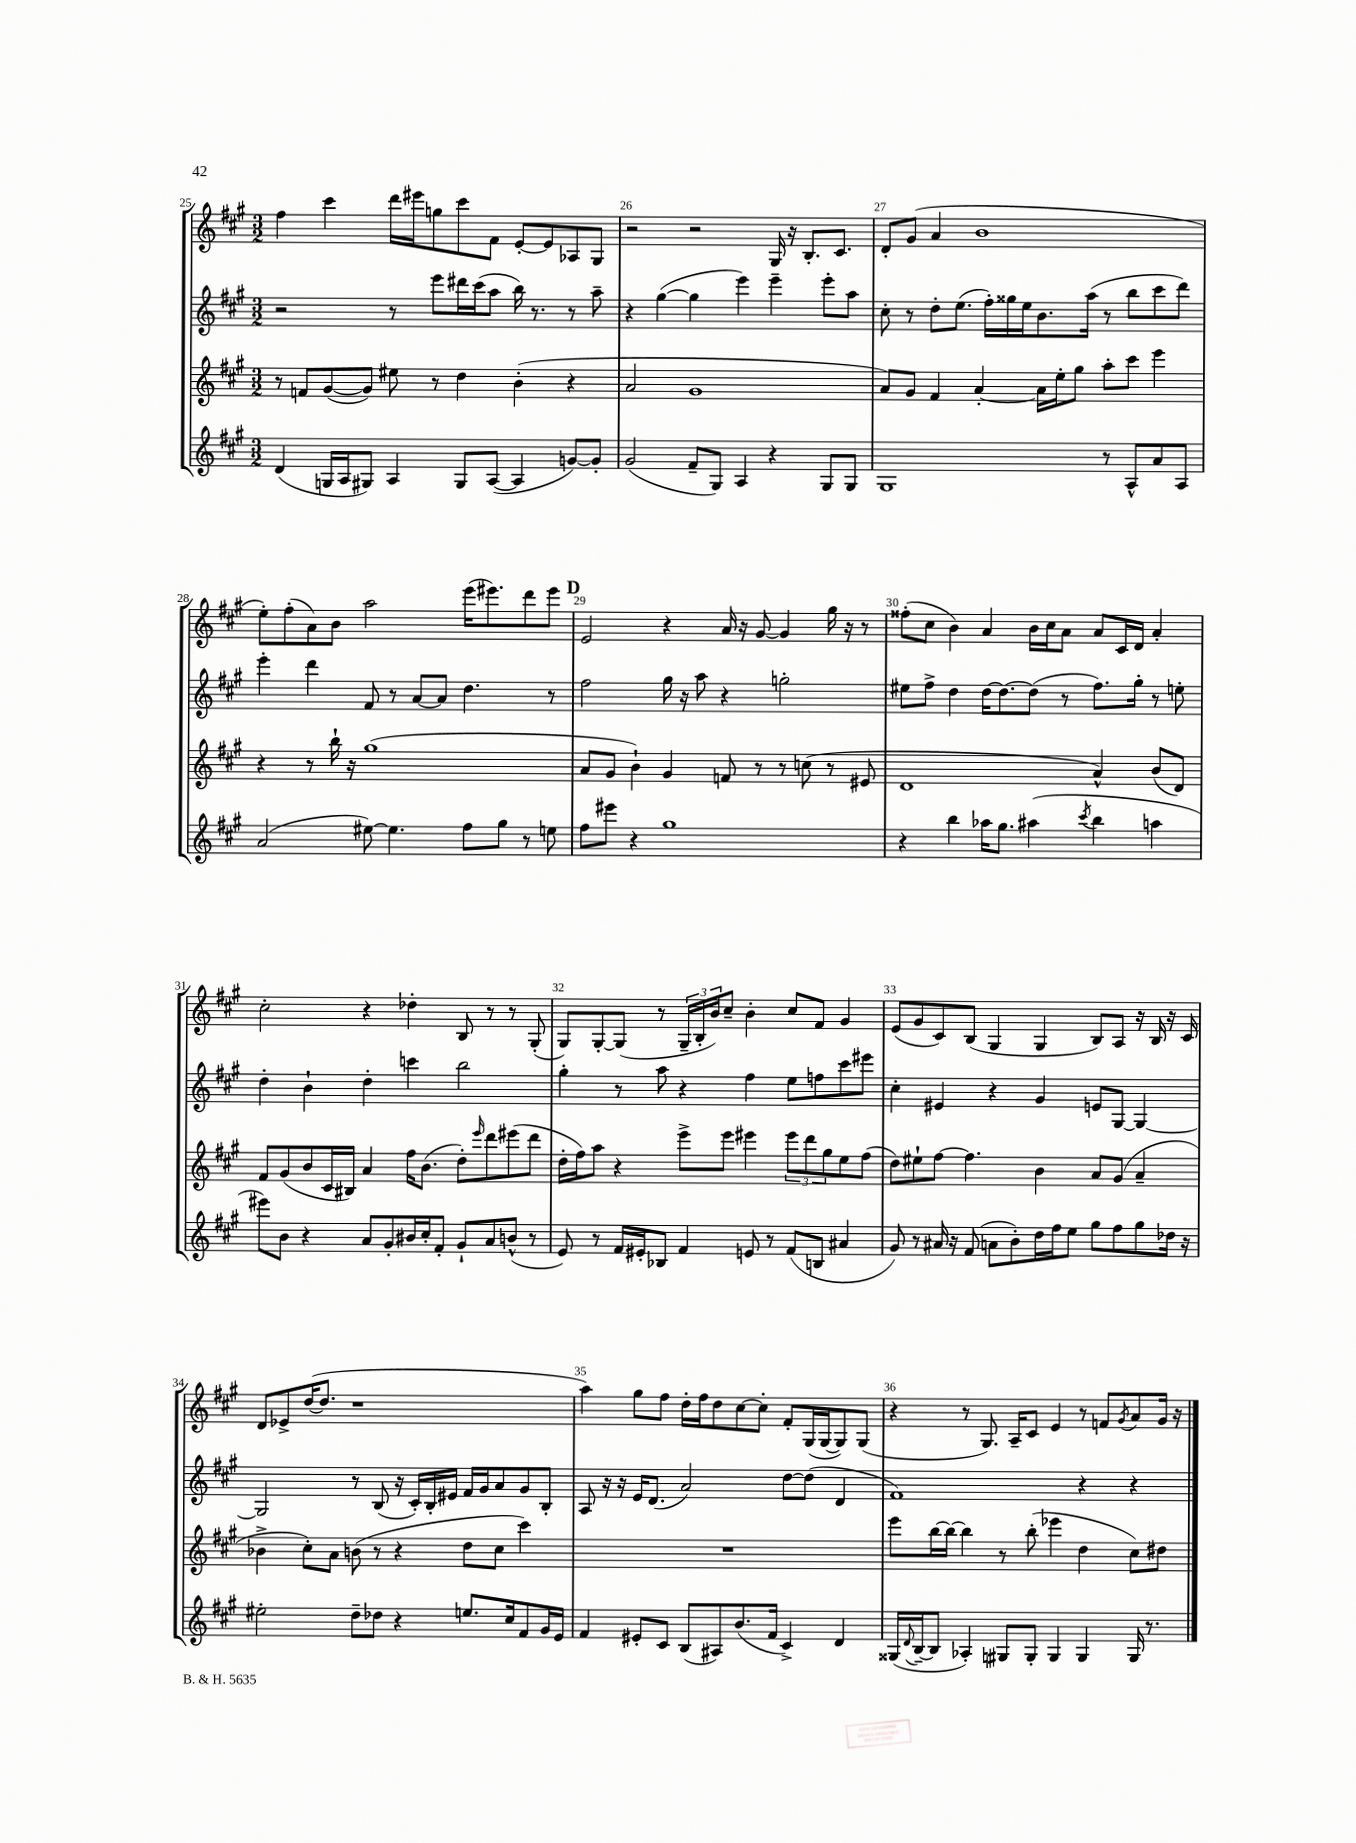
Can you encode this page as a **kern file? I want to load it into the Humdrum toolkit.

**kern	**kern	**kern	**kern
*part4	*part3	*part2	*part1
*staff4	*staff3	*staff2	*staff1
*clefG2	*clefG2	*clefG2	*clefG2
*k[f#c#g#]	*k[f#c#g#]	*k[f#c#g#]	*k[f#c#g#]
*M3/2	*M3/2	*M3/2	*M3/2
=25	=25	=25	=25
(4d/	8r	2r	4ff#\
.	8fn/L	.	.
16Gn/LL	([8g#/	.	4ccc#\
16A/J	.	.	.
8G#X/J)	8g#/J])	.	.
4A/	8ee#X\	8r	16ddd\LL
.	.	.	16eee#X\J
.	8r	8eee\L	8ggn\
8G#/L	4dd\	16ddd#X\L	8ccc#\
.	.	(16ccc#\J	.
([8A/J	.	8aa\J	8f#\J
4A/]	(4b'\	16bb\)	[8e'/L
.	.	8.r	.
.	.	.	8e/]
[8gn/L)	4r	8r	8A-X/
8g'/J]	.	8aa~\	8G#/J
=26	=26	=26	=26
(2g#/	2a/	4r	2r
.	.	([4gg#\	.
8f#~/L	1g#	4gg#\]	2r
8G#/J)	.	.	.
4A/	.	4eee\)	.
4r	.	4eee~\	16G#/
.	.	.	16r
.	.	.	8.B'/L
8G#/L	.	8eee'\L	.
.	.	.	8.c#/J
8G#/J	.	8aa\J	.
=27	=27	=27	=27
1G#	8a/L)	8cc#'\	8d'/L
.	8g#/J	8r	(8g#/J
.	4f#/	8dd'\L	4a/
.	.	(8.ee\J	.
.	[4a'/	.	1b
.	.	16ff#'\LL)	.
.	.	16gg##X\	.
.	.	16ee\J	.
.	16a\LL]	8.b\	.
.	16ee'\J	.	.
.	8gg#\J	.	.
.	.	(16aa\Jk	.
8r	8aa'\L	8r	.
8A^^/L	8ccc#\J	8bb\L	.
8a/	4eee\	8ccc#\	.
8A/J	.	8ddd\J)	.
!!LO:LB:g=z
=28	=28	=28	=28
(2a/	4r	4eee'\	8ee'\L)
.	.	.	(8ff#'\
.	8r	4ddd\	8a\)
.	16bb`\	.	8b\J
.	16r	.	.
[8ee#X\)	(1gg#	8f#/	2aa\
4.ee#\]	.	8r	.
.	.	[8a/L	.
.	.	8a/J]	.
8ff#\L	.	4.dd\	(16eee\KL
.	.	.	8.eee#X\)
8gg#\J	.	.	.
8r	.	.	8ddd\
8een\	.	8r	8eee#\J
!!LO:REH:place=s1:t=D
=29	=29	=29	=29
8ff#\L	8a/L	2ff#\	2e/
8eee#X\J	8g#/J	.	.
4r	4b`\)	.	.
1gg#	4g#/	16gg#\	4r
.	.	16r	.
.	.	8aa\	.
.	8fn/	4r	16a/
.	.	.	16r
.	8r	.	[8g#/
.	8r	2ggn'\	4g#/]
.	(8ccn\	.	.
.	8r	.	16gg#\
.	.	.	16r
.	8e#X/	.	8r
=30	=30	=30	=30
4r	1d	8ee#X\L	(8ff##X'\L
.	.	8ff#^\J	8cc#\J
4bb\	.	4dd\	4b\)
16aa-X\KL	.	[16dd\KL	4a/
8.gg#\J	.	8.dd\_	.
(4aa#X\	.	(8dd\J]	16b\LL
.	.	.	16cc#\J
.	.	8r	8a\J
8qccc#/	.	.	.
4bb\	4a^^/)	8.ff#\L)	8a/L
.	.	.	16c#/L
.	.	16gg#'\Jk	16d/JJ
4aan\	(8b/L	8r	4a'/
.	8d/J)	8een'\	.
!!LO:LB:g=z
=31	=31	=31	=31
8eee#X\L)	8f#/L	4dd'\	2cc#'\
8b\J	(8g#/	.	.
4r	8b/	4b`\	.
.	16c#/L	.	.
.	16B#X/JJ)	.	.
8a/L	4a/	4dd'\	4r
8g#'/	.	.	.
16b#X/L	16ff#\KL	4cccn\	4dd-X'\
16cc#'/J	(8.b\J	.	.
8f#'/J	.	.	.
8g#`/L	8dd'\L)	2bb\	8B/
.	16qqeee/	.	.
8a/	8ddd\	.	8r
(8bn^^/J	(8eee#X\	.	8r
8r	8ddd\J	.	(8G#'/
=32	=32	=32	=32
8e/)	16dd'\LL	4gg#'\	8G#/L)
.	16ff#\J)	.	.
8r	8aa\J	.	[8G#'/
16f#/LL	4r	8r	(8G#/J]
16e#X'/J	.	.	.
8B-X/J	.	8aa\	8r
4f#/	8eee^\L	4r	24G#~/LL
.	.	.	24B'/
.	.	.	24b/J)
.	8eee\J	.	8cc#~/J
8en/	4eee#X\	4ff#\	4b'\
8r	.	.	.
(8f#/L	12eee#\L	8ee\L	8cc#/L
.	12ddd\	.	.
8Bn/J	.	8ffn\	8f#/J
.	12gg#\	.	.
4a#X/	8ee\	8ccc#\	4g#/
.	(8ff#\J	8eee#X\J	.
=33	=33	=33	=33
8g#/)	8dd\L)	4cc#'\	(8e/L
8r	8ee#X`\	.	8g#/
16a#X/	[8ff#\J	4e#X/	8c#/)
16r	.	.	.
(8f#/	4.ff#\]	.	(8B/J
8an\L	.	4r	4G#/
8b'\)	.	.	.
16dd\L	4b\	4g#/	4G#/
16ff#\J	.	.	.
8ee\J	.	.	.
8gg#\L	8a/L	8en/L	8B/L)
8ff#\	(8g#/J	[8G#/J	8A/J
8gg#\	4a~/	4G#/_	16r
.	.	.	16B/
16dd-X\Jk	.	.	16r
16r	.	.	16c#/
!!LO:LB:g=z
=34	=34	=34	=34
2ee#X'\	4b-X^\	2G#/]	8d/L
.	.	.	8e-X^/
.	8cc#'\L)	.	([16dd/K
.	.	.	8.dd/J]
.	8a\J	.	.
8dd~\L	(8bn\	8r	1r
8dd-X\J	8r	(8B/	.
4r	4r	16r	.
.	.	16c#'/LL)	.
.	.	16B'/	.
.	.	16e#X/JJ	.
8.een/L	8dd\L	16f#/LL	.
.	.	16g#/J	.
.	8cc#\J	8a/	.
16cc#/k	.	.	.
8f#/	4ccc#\)	8g#/	.
16g#/L	.	8B'/J	.
16e/JJ	.	.	.
=35	=35	=35	=35
4f#/	1.r	8A/	4aa\)
.	.	16r	.
.	.	16r	.
8e#X'/L	.	16e/KL	8gg#\L
.	.	(8.d/J	.
8c#/J	.	.	8ff#\J
(8B/L	.	2a/)	16dd'\LL
.	.	.	16ff#\J
8A#X/)	.	.	8dd\
(8.b/	.	.	[8cc#\
.	.	.	8cc#'\J]
16f#/Jk	.	.	.
4c#^/)	.	[8dd\L	8f#'/L
.	.	(8dd\J]	(16G#/L
.	.	.	[16G#/J
4d/	.	4d/	8G#/])
.	.	.	(8G#/J
=36	=36	=36	=36
(16G##X/LL	8eee\L	1f#)	4r
8qqd/	.	.	.
[16B~/J	.	.	.
8B/J]	[16bb\L	.	.
.	16bb\JJ_	.	.
4A-X'/)	4bb\]	.	8r
.	.	.	8.G#/)
8G#X/L	8r	.	.
.	.	.	16A~/KL
8G#'/J	(8bb'\	.	8c#/J
4G#/	4eee-X\	.	4e/
4G#/	4dd\	4r	8r
.	.	.	8fn/L
.	.	.	8qg#/
16G#/	8cc#\L)	4r	8a/
8.r	.	.	.
.	8dd#X\J	.	16g#/Jk
.	.	.	16r
==	==	==	==
*-	*-	*-	*-
